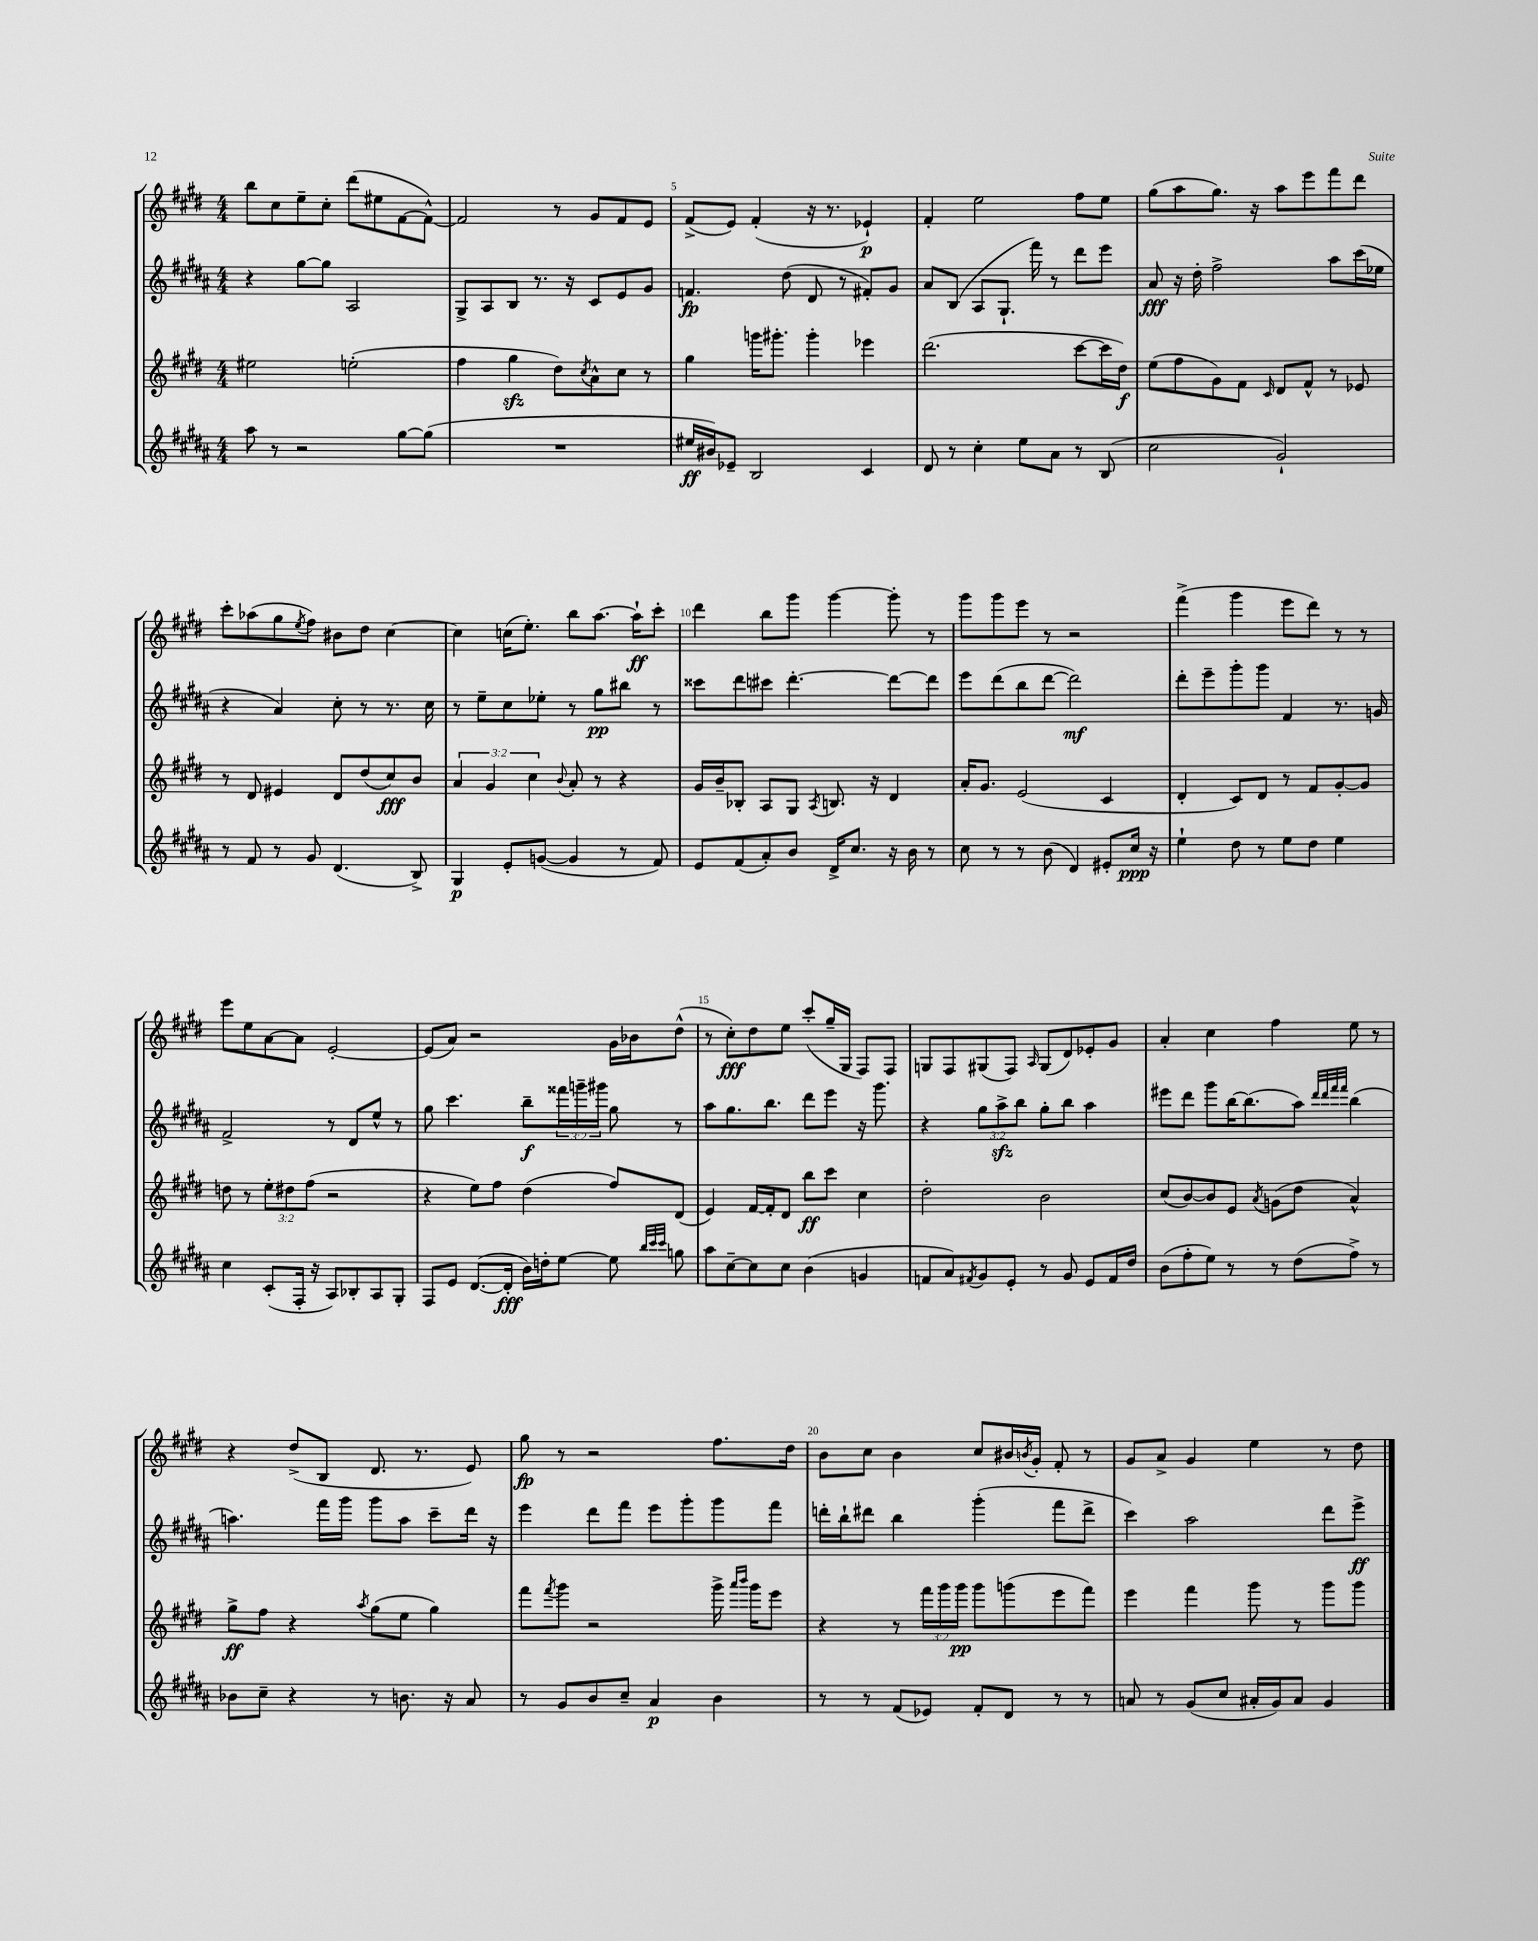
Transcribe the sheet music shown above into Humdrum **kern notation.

**kern	**dynam	**kern	**dynam	**kern	**dynam	**kern	**dynam
*part4	*part4	*part3	*part3	*part2	*part2	*part1	*part1
*staff4	*staff4	*staff3	*staff3	*staff2	*staff2	*staff1	*staff1
*clefG2	*	*clefG2	*	*clefG2	*	*clefG2	*
*k[f#c#g#d#a#]	*	*k[f#c#g#d#]	*	*k[f#c#g#d#a#]	*	*k[f#c#g#d#]	*
*M4/4	*	*M4/4	*	*M4/4	*	*M4/4	*
=3	=3	=3	=3	=3	=3	=3	=3
8aa#\	.	2ee#X\	.	4r	.	8bb\L	.
8r	.	.	.	.	.	8cc#\	.
2r	.	.	.	[8gg#\L	.	8ee~\	.
.	.	.	.	8gg#\J]	.	8cc#'\J	.
.	.	(2een'\	.	2A#/	.	(8ddd#\L	.
.	.	.	.	.	.	8ee#X\	.
[8gg#\L	.	.	.	.	.	[8f#\	.
(8gg#\J]	.	.	.	.	.	8f#^^\J_)	.
=4	=4	=4	=4	=4	=4	=4	=4
1r	.	4ff#\	.	8G#^/L	.	2f#/]	.
.	.	.	.	8A#/	.	.	.
.	.	4gg#zz\	.	8B/J	.	.	.
.	.	.	.	8.r	.	.	.
.	.	8dd#\L)	.	.	.	8r	.
.	.	.	.	16r	.	.	.
.	.	8qcc#/	.	.	.	.	.
.	.	8a^^\	.	8c#/L	.	8g#/L	.
.	.	8cc#\J	.	8e/	.	8f#/	.
.	.	8r	.	8g#/J	.	8e/J	.
=5	=5	=5	=5	=5	=5	=5	=5
16ee#X/LL	ff	4gg#\	.	4.fn/	fp	(8f#^/L	.
16b#X/J)	.	.	.	.	.	.	.
8e-X~/J	.	.	.	.	.	8e/J)	.
2B/	.	16gggn\KL	.	.	.	(4f#'/	.
.	.	8.ggg#X'\J	.	.	.	.	.
.	.	.	.	(8dd#\	.	.	.
.	.	4ggg#'\	.	8d#/	.	16r	.
.	.	.	.	.	.	8.r	.
.	.	.	.	8r	.	.	.
4c#/	.	4eee-X\	.	8f#X'/L)	.	4e-X`/)	p
.	.	.	.	8g#/J	.	.	.
=6	=6	=6	=6	=6	=6	=6	=6
8d#/	.	(2.ddd#\	.	8a#/L	.	4f#'/	.
8r	.	.	.	(8B/J	.	.	.
4cc#'\	.	.	.	8A#/L	.	2ee\	.
.	.	.	.	8.G#`/J	.	.	.
8ee\L	.	.	.	.	.	.	.
.	.	.	.	16fff#\)	.	.	.
8a#\J	.	.	.	8r	.	.	.
8r	.	[8ccc#\L	.	8ddd#\L	.	8ff#\L	.
(8B/	.	16ccc#\L]	.	8eee\J	.	8ee\J	.
.	.	16dd#\JJ)	f	.	.	.	.
=7	=7	=7	=7	=7	=7	=7	=7
2cc#\	.	(8ee\L	.	8a#/	fff	(8gg#\L	.
.	.	8ff#\	.	16r	.	8aa\	.
.	.	.	.	16dd#'\	.	.	.
.	.	8g#\)	.	2ff#^\	.	8.gg#\J)	.
.	.	8f#\J	.	.	.	.	.
.	.	.	.	.	.	16r	.
.	.	16qqc#/	.	.	.	.	.
2g#`/)	.	8d#/L	.	.	.	8aa\L	.
.	.	8f#^^/J	.	.	.	8eee\	.
.	.	8r	.	8aa#\L	.	8fff#\	.
.	.	8e-X/	.	(16ccc#\L	.	8ddd#\J	.
.	.	.	.	16ee-X\JJ	.	.	.
!!LO:LB:g=z
=8	=8	=8	=8	=8	=8	=8	=8
8r	.	8r	.	4r	.	8ccc#'\L	.
8f#/	.	8d#/	.	.	.	(8aa-X\	.
8r	.	4e#X/	.	4a#/)	.	8gg#\	.
.	.	.	.	.	.	8qee/	.
8g#/	.	.	.	.	.	8ff#\J)	.
(4.d#/	.	8d#/L	.	8cc#'\	.	8b#X\L	.
.	.	(8dd#/	.	8r	.	8dd#\J	.
.	.	8cc#/)	fff	8.r	.	[4cc#\	.
8B^/)	.	8b/J	.	.	.	.	.
.	.	.	.	16cc#\	.	.	.
=9	=9	=9	=9	=9	=9	=9	=9
4G#/	p	6a/	.	8r	.	4cc#\]	.
.	.	.	.	8ee~\L	.	.	.
.	.	6g#/	.	.	.	.	.
8e'/L	.	.	.	8cc#\	.	(16ccn\KL	.
.	.	.	.	.	.	8.ee'\J)	.
.	.	6cc#\	.	.	.	.	.
([8gn/J	.	.	.	8ee-X'\J	.	.	.
.	.	8qqb/	.	.	.	.	.
4g/]	.	8a'/	.	8r	.	8bb\L	.
.	.	8r	.	8gg#\L	pp	[8.aa\J	.
8r	.	4r	.	8bb#X\J	.	.	.
.	.	.	.	.	.	16aa`\KL]	ff
8f#/)	.	.	.	8r	.	8ccc#'\J	.
=10	=10	=10	=10	=10	=10	=10	=10
8e/L	.	16g#/LL	.	8ccc##X\L	.	4ddd#\	.
.	.	16b~/J	.	.	.	.	.
(8f#/	.	8B-X'/J	.	8ddd#\	.	.	.
8a#'/)	.	8A/L	.	8ccc#X\J	.	8bb\L	.
8b/J	.	8G#/J	.	[4.ddd#'\	.	8ggg#\J	.
.	.	8qA/	.	.	.	.	.
16d#^/KL	.	8.Bn/	.	.	.	[4ggg#\	.
8.cc#/J	.	.	.	.	.	.	.
.	.	16r	.	.	.	.	.
16r	.	4d#/	.	8ddd#\L_	.	8ggg#'\]	.
16b\	.	.	.	.	.	.	.
8r	.	.	.	8ddd#\J]	.	8r	.
=11	=11	=11	=11	=11	=11	=11	=11
8cc#\	.	16a'/KL	.	8eee\L	.	8ggg#\L	.
.	.	8.g#/J	.	.	.	.	.
8r	.	.	.	(8ddd#\	.	8ggg#\	.
8r	.	(2e/	.	8bb\	.	8eee\J	.
(8b\	.	.	.	[8ddd#\J	.	8r	.
4d#/)	.	.	.	2ddd#\])	mf	2r	.
8e#X'/L	.	4c#/	.	.	.	.	.
16cc#/Jk	ppp	.	.	.	.	.	.
16r	.	.	.	.	.	.	.
=12	=12	=12	=12	=12	=12	=12	=12
4ee`\	.	4d#'/	.	8ddd#'\L	.	(4fff#^\	.
.	.	.	.	8eee~\	.	.	.
8dd#\	.	8c#/L)	.	8ggg#'\	.	4ggg#\	.
8r	.	8d#/J	.	8ggg#\J	.	.	.
8ee\L	.	8r	.	4f#/	.	8eee\L	.
8dd#\J	.	8f#/L	.	.	.	8ddd#\J)	.
4ee\	.	[8g#'/	.	8.r	.	8r	.
.	.	8g#/J]	.	.	.	8r	.
.	.	.	.	16gn/	.	.	.
!!LO:LB:g=z
=13	=13	=13	=13	=13	=13	=13	=13
4cc#\	.	8ddn\	.	2f#^/	.	8eee\L	.
.	.	8r	.	.	.	8ee\	.
(8c#'/L	.	12ee'\L	.	.	.	[8a\	.
.	.	12dd#X\	.	.	.	.	.
16F#'/Jk	.	.	.	.	.	8a\J]	.
.	.	(12ff#\J	.	.	.	.	.
16r	.	.	.	.	.	.	.
8A#/L)	.	2r	.	8r	.	[2e'/	.
8B-X'/	.	.	.	8d#/L	.	.	.
8A#/	.	.	.	8ee^^/J	.	.	.
8G#'/J	.	.	.	8r	.	.	.
=14	=14	=14	=14	=14	=14	=14	=14
8F#/L	.	4r	.	8gg#\	.	(8e/L]	.
8e/J	.	.	.	4.ccc#\	.	8a/J)	.
([8.d#/L	.	8ee\L)	.	.	.	2r	.
.	.	8ff#\J	.	.	.	.	.
16d#'/Jk]	fff	.	.	.	.	.	.
16b\LL)	.	(4dd#\	.	8bb~\L	f	.	.
16ddn'\J	.	.	.	.	.	.	.
[8ee\J	.	.	.	24fff##X\L	.	.	.
.	.	.	.	24gggn~\	.	.	.
.	.	.	.	24ggg#X\JJ	.	.	.
8ee\]	.	8ff#/L)	.	8gg#\	.	16g#\LL	.
.	.	.	.	.	.	16b-X\J	.
32qqbb/LLL	.	.	.	.	.	.	.
32qqccc#/	.	.	.	.	.	.	.
32qqccc#/JJJ	.	.	.	.	.	.	.
8ggn\	.	(8d#/J	.	8r	.	(8dd#^^\J	.
=15	=15	=15	=15	=15	=15	=15	=15
8aa#\L	.	4e/)	.	8aa#\L	.	8r	.
[8cc#~\	.	.	.	8.gg#\	.	8cc#'\L)	fff
8cc#\]	.	[16f#/LL	.	.	.	8dd#\	.
.	.	16f#'/J]	.	8.bb\J	.	.	.
8cc#\J	.	8d#/J	.	.	.	8ee\J	.
(4b\	.	8bb\L	ff	8ddd#\L	.	(8ccc#'/L	.
.	.	8ccc#\J	.	8eee\J	.	16gg#~/L	.
.	.	.	.	.	.	16G#/JJ	.
4gn/	.	4cc#\	.	16r	.	8F#/L)	.
.	.	.	.	8.ggg#\	.	.	.
.	.	.	.	.	.	8F#/J	.
=16	=16	=16	=16	=16	=16	=16	=16
8fn/L	.	2dd#'\	.	4r	.	8Gn/L	.
8a#/)	.	.	.	.	.	8F#/	.
8qf#X/	.	.	.	.	.	.	.
8g#/	.	.	.	12gg#\L	.	(8G#X/	.
.	.	.	.	12aa#zz^\	.	.	.
8e'/J	.	.	.	.	.	8F#/J)	.
.	.	.	.	12bb\J	.	.	.
.	.	.	.	.	.	16qqA/	.
8r	.	2b\	.	8gg#'\L	.	(8G#/L	.
8g#/	.	.	.	8bb\J	.	8d#/)	.
8e/L	.	.	.	4aa#\	.	8e-X'/	.
16f#/L	.	.	.	.	.	8g#/J	.
16dd#/JJ	.	.	.	.	.	.	.
=17	=17	=17	=17	=17	=17	=17	=17
(8b\L	.	(8cc#/L	.	8eee#X\L	.	4a'/	.
8ff#'\	.	[8b/)	.	8ddd#\J	.	.	.
8ee\J)	.	8b/]	.	8ggg#\L	.	4cc#\	.
8r	.	8e/J	.	[16bb\K	.	.	.
.	.	.	.	(8.bb\]	.	.	.
.	.	8qa/	.	.	.	.	.
8r	.	(8gn\L	.	.	.	4ff#\	.
(8dd#\L	.	8dd#\J	.	8aa#\J)	.	.	.
.	.	.	.	32qqddd#/LLL	.	.	.
.	.	.	.	32qqddd#/	.	.	.
.	.	.	.	32qqfff#/	.	.	.
.	.	.	.	32qqfff#/JJJ	.	.	.
8ff#^\J)	.	4a^^/)	.	(4bb\	.	8ee\	.
8r	.	.	.	.	.	8r	.
!!LO:LB:g=z
=18	=18	=18	=18	=18	=18	=18	=18
8b-X\L	.	8gg#^\L	ff	4.aan\)	.	4r	.
8cc#~\J	.	8ff#\J	.	.	.	.	.
4r	.	4r	.	.	.	(8dd#^/L	.
.	.	.	.	16fff#\LL	.	8B/J	.
.	.	.	.	16ggg#\JJ	.	.	.
.	.	8qaa/	.	.	.	.	.
8r	.	(8gg#\L	.	8ggg#\L	.	8.d#/	.
8.bn\	.	8ee\J	.	8aa\J	.	.	.
.	.	.	.	.	.	8.r	.
.	.	4gg#\)	.	8ccc#~\L	.	.	.
16r	.	.	.	.	.	.	.
8a#/	.	.	.	16ddd#\Jk	.	8e/)	.
.	.	.	.	16r	.	.	.
=19	=19	=19	=19	=19	=19	=19	=19
8r	.	8fff#\L	.	4eee\	.	8gg#\	fp
.	.	8qfff#/	.	.	.	.	.
8g#/L	.	8ggg#\J	.	.	.	8r	.
8b/	.	2r	.	8ddd#\L	.	2r	.
8cc#~/J	.	.	.	8fff#\J	.	.	.
4a#/	p	.	.	8eee\L	.	.	.
.	.	.	.	8ggg#'\	.	.	.
4b\	.	16ggg#^\	.	8ggg#\	.	8.ff#\L	.
.	.	16qqaaa/LL	.	.	.	.	.
.	.	16qqbbb/JJ	.	.	.	.	.
.	.	16ggg#\KL	.	.	.	.	.
.	.	8eee\J	.	8fff#\J	.	.	.
.	.	.	.	.	.	16dd#\Jk	.
=20	=20	=20	=20	=20	=20	=20	=20
8r	.	4r	.	16dddn'\LL	.	8b\L	.
.	.	.	.	16bb`\J	.	.	.
8r	.	.	.	8ddd#X\J	.	8cc#\J	.
(8f#/L	.	8r	.	4bb\	.	4b\	.
8e-X/J)	.	24fff#\LL	.	.	.	.	.
.	.	24ggg#\	.	.	.	.	.
.	.	24ggg#\JJ	pp	.	.	.	.
8f#'/L	.	8ggg#\L	.	(4ggg#'\	.	8cc#/L	.
8d#/J	.	(8gggn\	.	.	.	16b#X/L	.
.	.	.	.	.	.	8qbn/	.
.	.	.	.	.	.	16g#'/JJ	.
8r	.	8eee\	.	8fff#\L	.	8f#'/	.
8r	.	8fff#\J)	.	8ddd#^\J	.	8r	.
=21	=21	=21	=21	=21	=21	=21	=21
8an/	.	4eee\	.	4ccc#\)	.	8g#/L	.
8r	.	.	.	.	.	8a^/J	.
(8g#/L	.	4fff#\	.	2aa#\	.	4g#/	.
8cc#/J	.	.	.	.	.	.	.
16a#X'/LL	.	8ggg#\	.	.	.	4ee\	.
16g#/J)	.	.	.	.	.	.	.
8a#/J	.	8r	.	.	.	.	.
4g#/	.	8ggg#\L	.	8ddd#\L	.	8r	.
.	.	8ggg#\J	.	8eee^\J	ff	8dd#\	.
==	==	==	==	==	==	==	==
*-	*-	*-	*-	*-	*-	*-	*-
